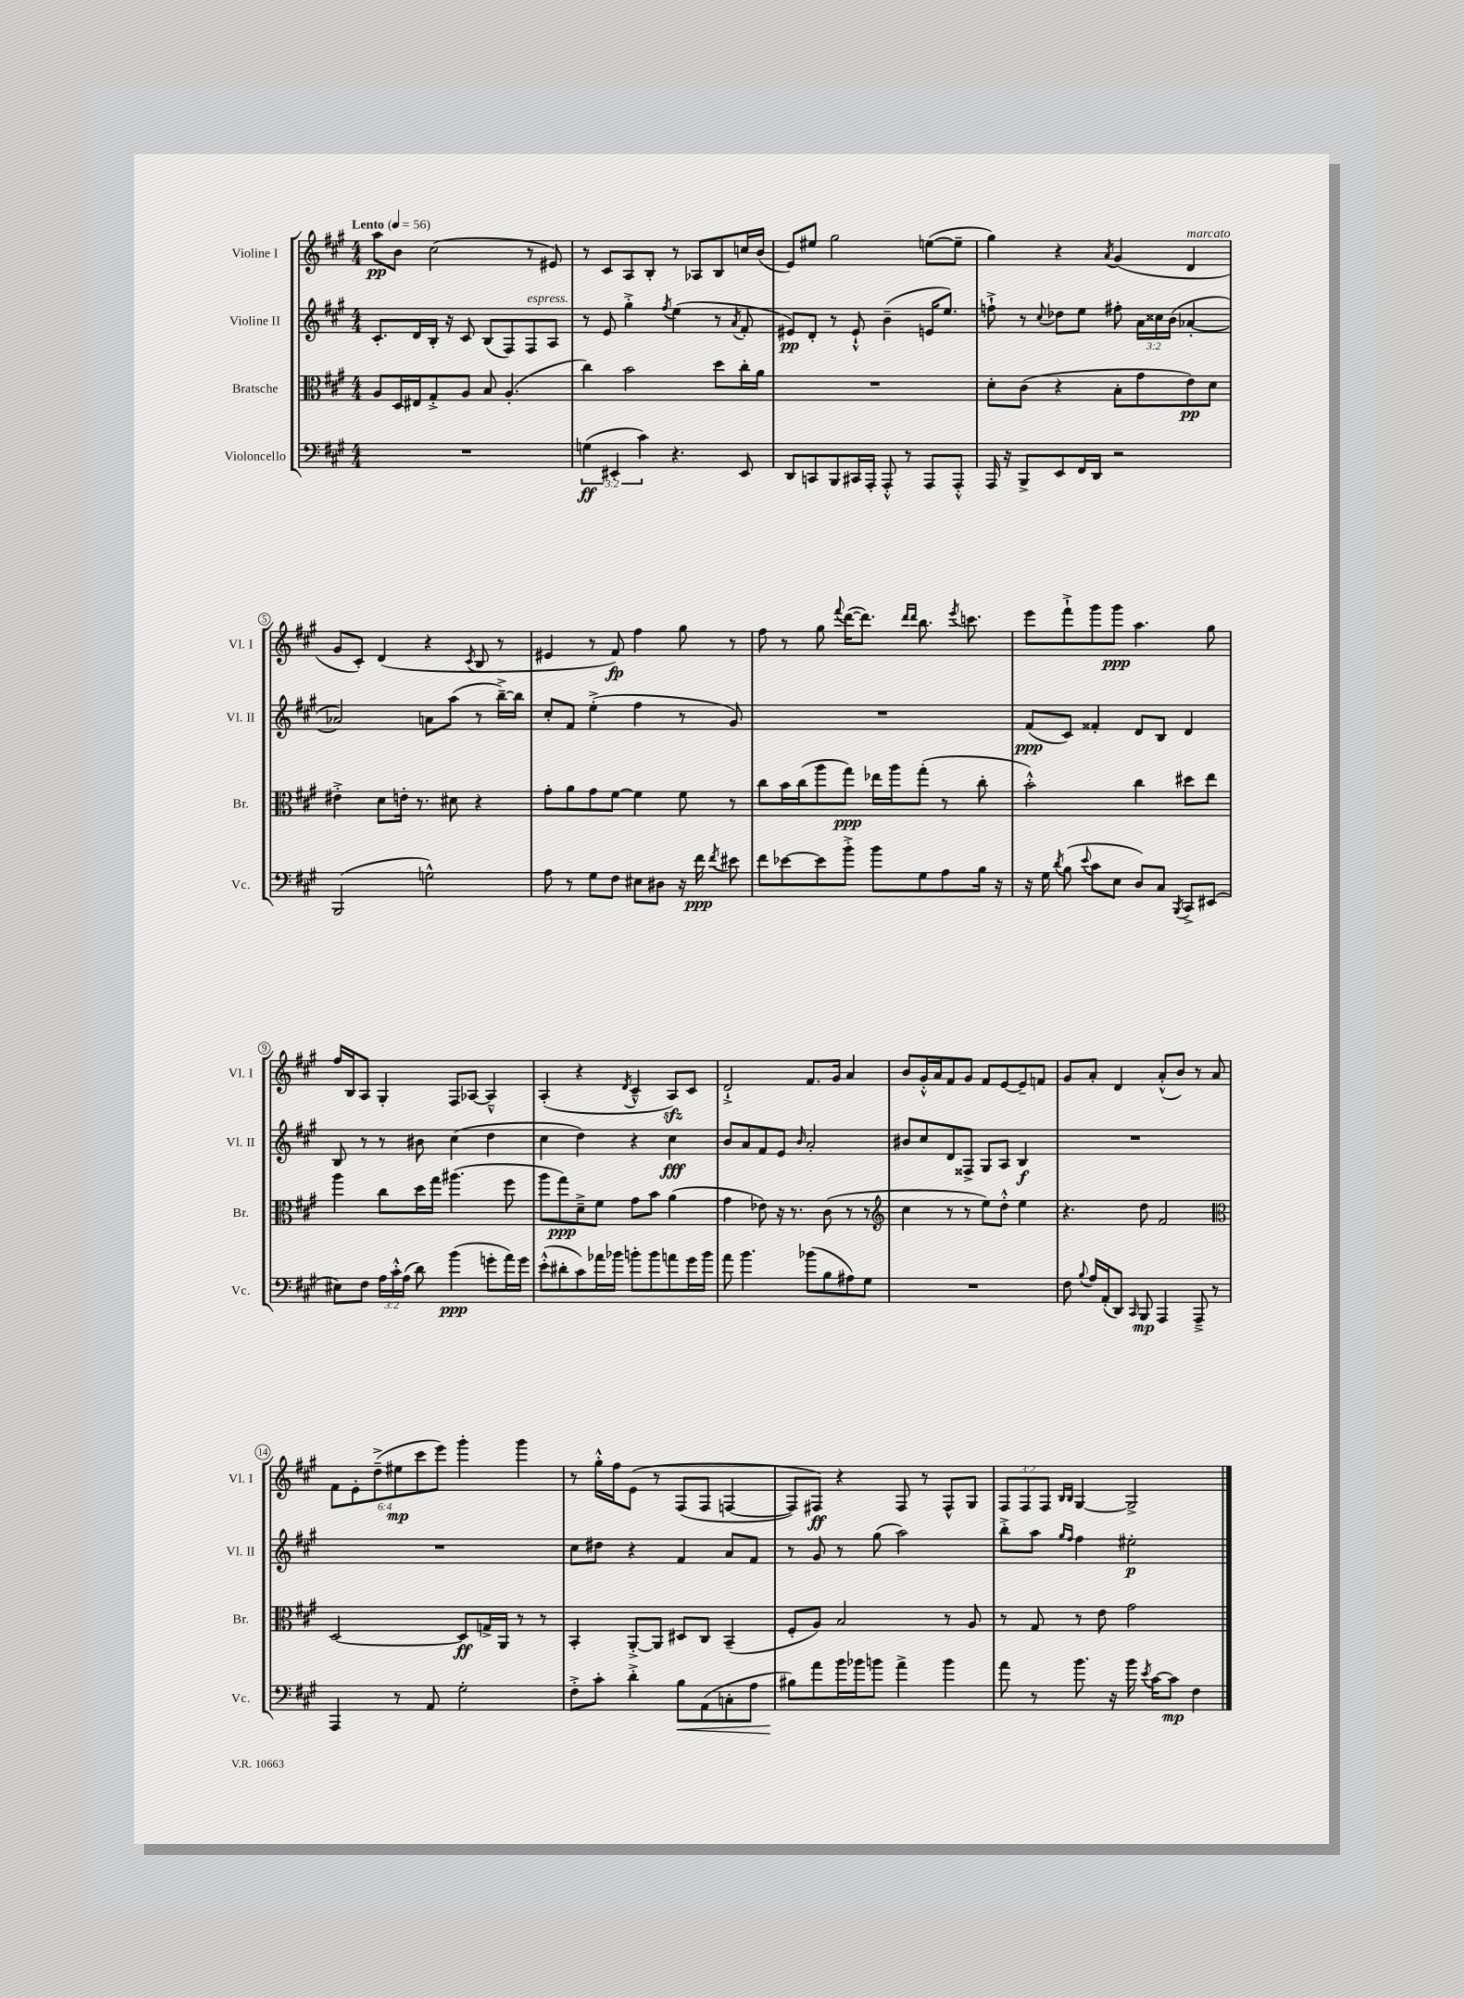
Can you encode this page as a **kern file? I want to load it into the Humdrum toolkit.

**kern	**kern	**kern	**kern
*staff4	*staff3	*staff2	*staff1
*clefF4	*clefC3	*clefG2	*clefG2
*k[f#c#g#]	*k[f#c#g#]	*k[f#c#g#]	*k[f#c#g#]
*M4/4	*M4/4	*M4/4	*M4/4
*MM56	*MM56	*MM56	*MM56
1r	8A	8.c#'	8aa
.	16D	.	8b
.	16E#	16d	.
.	8G#'^	16B'	(2cc#
.	.	16r	.
.	8A	8c#	.
.	8B	(8B	.
.	(4.A'	8F#)	.
.	.	8F#	8r
.	.	8A	8e#)
=	=	=	=
(6G	4cc#)	8r	8r
.	.	8e	8c#
6EE#'	.	.	.
.	2b	4gg#'^	8A
6c#)	.	.	.
.	.	.	8B'
.	.	8qff#	.
4.r	.	(4ee	8r
.	.	.	8A-
.	8dd	8r	8B
.	.	8qa	.
8EE#	16cc#'	8f#'	16cc
.	16a	.	(16b
=	=	=	=
8DD	1r	8e#)	8e)
8CC	.	8d'	8ee#
8BBB	.	8r	2gg#
16CC#	.	8e#`^^	.
16AAA'	.	.	.
8AAA'^^	.	(4b~	.
8r	.	.	.
8AAA	.	16e	([8ee
.	.	8.ee)	.
8AAA'^^	.	.	8ee~]
=	=	=	=
16AAA	8d'	8ff`^	4gg#)
16r	.	.	.
8BBB^	(8c#	8r	.
.	.	8qqcc#	.
8EE	4r	8dd-	4r
16FF#	.	8ee	.
16DD	.	.	.
.	.	.	8qa
2r	8B'	8ff#'	(4g#
.	8g#	24a	.
.	.	24cc##	.
.	.	(24b	.
.	8e)	[4a-'	4d
.	8d	.	.
=	=	=	=
(2BBB	4e#'^	2a-])	8g#
.	.	.	8c#')
.	8d	.	(4d
.	16e'	.	.
.	8.r	.	.
2G^^)	.	8a	4r
.	8d#	(8aa	.
.	.	.	8qc#
.	4r	8r	8B
.	.	[16bb~^)	8r
.	.	16bb]	.
=	=	=	=
8A	8g#'	8cc#'	4e#
8r	8a	8f#	.
8G#	8g#	(4ee'^	8r
8F#	[8f#	.	8f#)
8E#	4f#]	4ff#	4ff#
8D#	.	.	.
16r	8f#	8r	8gg#
16f#	.	.	.
8qf#	.	.	.
8e#	8r	8g#)	8r
=	=	=	=
8f#	8cc#	1r	8ff#
[8e-	16b	.	8r
.	(16cc#	.	.
8e-]	8aa	.	8gg#
.	.	.	8qqfff#
8b'^	8gg#)	.	([16ddd
.	.	.	8.ddd])
8b	16ee-	.	.
.	16aa	.	.
.	.	.	16qqddd
.	.	.	16qqddd
8G#	(8gg#'	.	8.bb
8A	8r	.	.
.	.	.	8qeee
.	.	.	8.ccc
16B	8cc#'	.	.
16r	.	.	.
=	=	=	=
16r	2b'^^)	(8f#	8eee
16G#	.	.	.
8qd	.	.	.
(8B	.	8c#)	8fff#`^
8qqe	.	.	.
8c#	.	4f##'	8ggg#
8E	.	.	8ggg#
8D)	4cc#	8d	4.aa
8C#	.	8B	.
8qBBB	.	.	.
8CC#^	8dd#	4d	.
(8EE#	8ee	.	8gg#
=	=	=	=
8E#)	4aa	8B	16ff#
.	.	.	16B
8F#	.	8r	8A
24A	8cc#	8r	4G#'
24c#'^^	.	.	.
(24A	.	.	.
8d)	16dd	8b#	.
.	16gg#	.	.
(4b	(4.aa#	(4cc#	8F#
.	.	.	[8A-
8g'	.	4dd	4A-~^^]
16a)	8ff#	.	.
16g	.	.	.
=	=	=	=
(8e'^^	8aa	4cc#	(4A'
8d#'	8gg#)	.	.
8c#)	8d~^	4dd)	4r
16a-	8f#	.	.
16b-	.	.	.
.	.	.	8qd
8b'	8g#	4r	4c#~^^
8b	8b	.	.
8a	(4a	4cc#	8A)
16g#	.	.	8c#
16b	.	.	.
=	=	=	=
8a	4g#	8b	2d`^
4.b	.	8a	.
.	8e-)	8f#	.
.	16r	8e	.
.	8.r	.	.
.	.	16qqb	.
(8b-	.	2a'	8.f#
8B	(8c#	.	.
.	.	.	16g#
8A#)	8r	.	4a
8G#	8r	.	.
=	=	=	=
*	*clefG2	*	*
1r	4cc#	8b#	8b
.	.	8cc#	16g#'^^
.	.	.	16a
.	8r	8d	8f#
.	8r	8F##^	8g#
.	8ee)	8G#	8f#
.	8dd'^^	8A	[8e
.	4ee	4B	8e~]
.	.	.	8f
=	=	=	=
8F#	4.r	1r	8g#
8qqB	.	.	.
16A	.	.	8a'
(16AA'	.	.	.
8DD)	.	.	4d
16qqCC#	.	.	.
8BBB	8dd	.	.
4AAA	2f#	.	(8a'^^
.	.	.	8b)
8AAA~^	.	.	8r
8r	.	.	8a
=	=	=	=
*	*clefC3	*	*
4AAA	[2D	1r	12f#
.	.	.	12e'
.	.	.	(12dd~^
8r	.	.	12ee#
.	.	.	12ccc#
8AA	.	.	.
.	.	.	12eee)
2G#'	8D]	.	4ggg#'
.	16G^	.	.
.	16AA	.	.
.	8r	.	4ggg#
.	8r	.	.
=	=	=	=
8F#'^	4BB'	8cc#	8r
8c#'	.	8dd#	16gg#'^^
.	.	.	16ff#
4d'^	[8AA'^	4r	&(8e
.	8AA]	.	8r
8B	8D#	4f#	(8F#
(8AA	8C#	.	8F#
8C'	(4BB~	8a	[4F
8A	.	8f#	.
=	=	=	=
8B#)	8F#'	8r	8F])
8a	8A)	8g#	8F#&)
16b	2B	8r	4r
16b-	.	.	.
8b	.	(8gg#	.
4a^	.	2aa)	8F#
.	.	.	8r
4b	8r	.	8F#^^
.	8A	.	8G#
=	=	=	=
8a	8r	8bb'^	12F#
.	.	.	12F#
8r	8G#	8aa	.
.	.	.	12F#
.	.	16qqgg#	16qqB
.	.	16qqff#	16qqB
8.b	8r	4ff#	[4G#
.	8e	.	.
16r	.	.	.
16b	2g#	2ee#'	2G#^]
8qe	.	.	.
[16c#	.	.	.
8c#]	.	.	.
4F#	.	.	.
==	==	==	==
*-	*-	*-	*-
